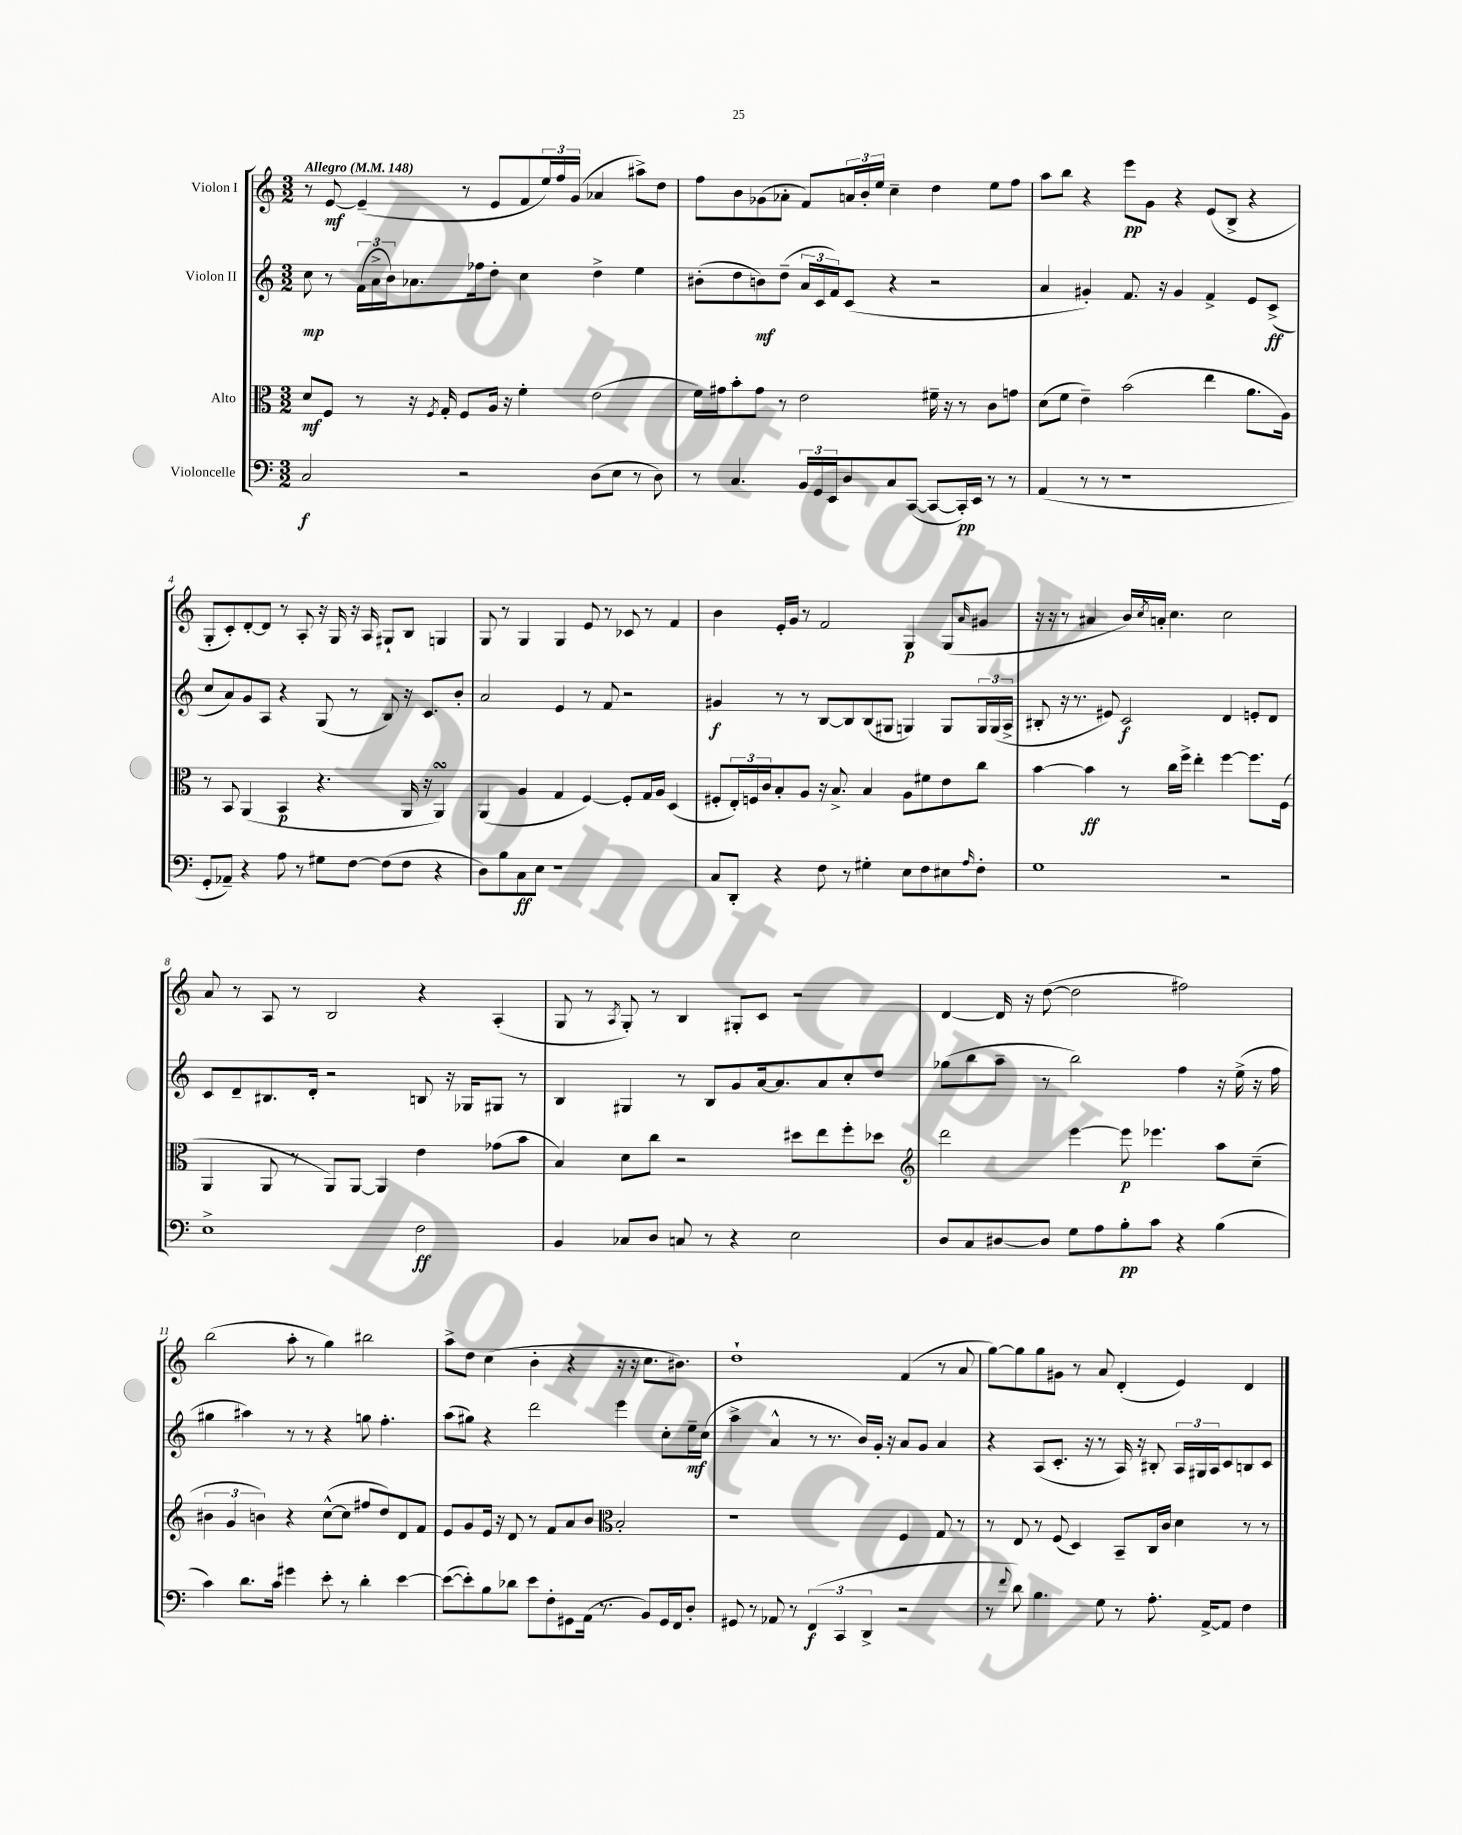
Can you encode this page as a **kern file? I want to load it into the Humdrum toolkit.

**kern	**dynam	**kern	**dynam	**kern	**dynam	**kern	**dynam
*part4	*part4	*part3	*part3	*part2	*part2	*part1	*part1
*staff4	*staff4	*staff3	*staff3	*staff2	*staff2	*staff1	*staff1
*I"Violoncelle	*	*I"Alto	*	*I"Violon II	*	*I"Violon I	*
*clefF4	*	*clefC3	*	*clefG2	*	*clefG2	*
*k[]	*	*k[]	*	*k[]	*	*k[]	*
*M3/2	*	*M3/2	*	*M3/2	*	*M3/2	*
*MM148	*	*MM148	*	*MM148	*	*MM148	*
=1	=1	=1	=1	=1	=1	=1	=1
!	!	!	!	!	!	!LO:TX:a:B:t=Allegro	!
2C/	f	8d/L	mf	8cc\	mp	8r	.
.	.	8F/J	.	8r	.	[8e/	mf
.	.	8r	.	(24f\LL	.	(4e~/]	.
.	.	.	.	24a^\	.	.	.
.	.	.	.	24b\J)	.	.	.
.	.	16r	.	8.a-X\	.	.	.
.	.	8qF/	.	.	.	.	.
.	.	16G'/	.	.	.	.	.
2r	.	8F/L	.	.	.	8r	.
.	.	.	.	16ff-X\k	.	.	.
.	.	16A/Jk	.	8dd'\J	.	8e/L	.
.	.	16r	.	.	.	.	.
.	.	4f'\	.	4cc\	.	8f/	.
.	.	.	.	.	.	24ee/L)	.
.	.	.	.	.	.	24ff/	.
.	.	.	.	.	.	(24g/JJ	.
(8D\L	.	(2e\	.	4dd^\	.	4a-X/	.
8E\J	.	.	.	.	.	.	.
8r	.	.	.	4ee\	.	8aa#X^\L)	.
8D\)	.	.	.	.	.	8dd\J	.
=2	=2	=2	=2	=2	=2	=2	=2
8r	.	16f\LL)	.	(8b#X'\L	.	8ff\L	.
.	.	16g#X\J	.	.	.	.	.
4.C/	.	8b'\	.	8dd\	.	8b\	.
.	.	8g#\J	.	8bn\)	mf	(8g-X\	.
.	.	8r	.	(8dd~\J	.	8a-X'\J	.
24BB/LL	.	2e\	.	24a/LL	.	8f/L)	.
24GG/	.	.	.	24c/	.	.	.
24EE/J	.	.	.	24f/J)	.	.	.
8D/	.	.	.	(8c/J	.	24an/L	.
.	.	.	.	.	.	24b'/	.
.	.	.	.	.	.	24ee/JJ	.
8C/	.	.	.	4r	.	4cc~\	.
([8CC/J	.	.	.	.	.	.	.
8CC/L_	.	16f#X~\	.	2r	.	4dd\	.
.	.	16r	.	.	.	.	.
16CC'/L])	pp	8r	.	.	.	.	.
16EE/JJ	.	.	.	.	.	.	.
8r	.	8c\L	.	.	.	8ee\L	.
8r	.	8gn\J	.	.	.	8ff\J	.
=3	=3	=3	=3	=3	=3	=3	=3
(4AA/	.	(8d\L	.	4a/	.	8aa\L	.
.	.	8f\J	.	.	.	8bb\J	.
8r	.	4e~\)	.	4g#X'/)	.	4r	.
8r	.	.	.	.	.	.	.
1r	.	(2b\	.	8.f/	.	8eee\L	pp
.	.	.	.	.	.	8g\J	.
.	.	.	.	16r	.	.	.
.	.	.	.	4g#/	.	4r	.
.	.	4ee\	.	4f^/	.	(8e/L	.
.	.	.	.	.	.	8B^/J	.
.	.	8.a\L	.	8e/L	.	4r	.
.	.	.	.	(8c^/J	ff	.	.
.	.	16A\Jk)	.	.	.	.	.
!!LO:LB:g=z
=4	=4	=4	=4	=4	=4	=4	=4
8GG'/L	.	8r	.	8cc/L	.	8G'/L	.
8AA-X~/J)	.	8BB/	.	8a/)	.	8c'/)	.
4r	.	(4AA/	.	8g/	.	[8d'/	.
.	.	.	.	8A/J	.	8d/J]	.
8A\	.	4BB/	p	4r	.	8r	.
8r	.	.	.	.	.	8A'/	.
8G#X\L	.	4.r	.	(8G/	.	16r	.
.	.	.	.	.	.	16G/	.
[8F\J	.	.	.	8r	.	16r	.
.	.	.	.	.	.	16A/	.
(8F\L]	.	.	.	8B/)	.	8G#X`/L	.
8F\J	.	16AA/	.	16r	.	8B/J	.
.	.	16r	.	8.c/L	.	.	.
4r	.	4AAsSSS/)	.	.	.	4Gn/	.
.	.	.	.	8b'/J	.	.	.
=5	=5	=5	=5	=5	=5	=5	=5
8D\L)	.	(4AA/	.	2a/	.	8G/	.
8B\	.	.	.	.	.	8r	.
8C\	ff	4A/	.	.	.	4G/	.
8E\J	.	.	.	.	.	.	.
1r	.	4G/	.	4e/	.	4G/	.
.	.	[4F/)	.	8r	.	8e/	.
.	.	.	.	8f/	.	8r	.
.	.	8F'/L]	.	2r	.	8c-X/	.
.	.	16G/L	.	.	.	8r	.
.	.	16A/JJ	.	.	.	.	.
.	.	(4D/	.	.	.	4f/	.
=6	=6	=6	=6	=6	=6	=6	=6
8C/L	.	8F#X'/L	.	4g#X/	f	4b\	.
8DD'/J	.	24E'/L)	.	.	.	.	.
.	.	24Fn/	.	.	.	.	.
.	.	24c/J	.	.	.	.	.
4r	.	8B'/	.	8r	.	16e'/LL	.
.	.	.	.	.	.	16g/JJ	.
.	.	8A/J	.	8r	.	8r	.
8F\	.	16r	.	[8B/L	.	2f/	.
.	.	8.B^/	.	.	.	.	.
8r	.	.	.	8B/]	.	.	.
4G#X'\	.	4B/	.	(8B/	.	.	.
.	.	.	.	8G#X/J	.	.	.
8E\L	.	8A\L	.	4Gn/)	.	4G/	p
8F\	.	8f#X\	.	.	.	.	.
8E#X\	.	8e\	.	8G/L	.	(8G/L	.
16qqA/	.	.	.	.	.	16qqa/	.
8F'\J	.	8cc\J	.	24G/L	.	8g#X/J	.
.	.	.	.	(24G/	.	.	.
.	.	.	.	24A^/JJ	.	.	.
=7	=7	=7	=7	=7	=7	=7	=7
1G	.	[4b\	.	8B#X'/	.	16r	.
.	.	.	.	.	.	16r	.
.	.	.	.	16r	.	8r	.
.	.	.	.	8.r	.	.	.
.	.	4b\]	ff	.	.	4a#X/	.
.	.	.	.	8e#X/)	.	.	.
.	.	8r	.	2c/	f	16b/LL)	.
.	.	.	.	.	.	8qcc/	.
.	.	.	.	.	.	16an'/JJ	.
.	.	16cc\LL	.	.	.	4.cc\	.
.	.	16ff^\JJ	.	.	.	.	.
.	.	4ee'\	.	.	.	.	.
2r	.	[4ff\	.	4d/	.	2cc\	.
.	.	8.ff\L]	.	8en'/L	.	.	.
.	.	.	.	8d/J	.	.	.
.	.	(16F\Jk	.	.	.	.	.
!!LO:LB:g=z
=8	=8	=8	=8	=8	=8	=8	=8
1E^	.	4AA/	.	8c/L	.	8a/	.
.	.	.	.	8d~/	.	8r	.
.	.	8AA/	.	8.B#X/	.	8A/	.
.	.	8r	.	.	.	8r	.
.	.	.	.	16d'/Jk	.	.	.
.	.	8AA/L)	.	2r	.	2B/	.
.	.	[8AA/J	.	.	.	.	.
.	.	4AA/]	.	.	.	.	.
2F\	ff	4e\	.	8Bn/	.	4r	.
.	.	.	.	16r	.	.	.
.	.	.	.	16G-X/KL	.	.	.
.	.	(8g-X\L	.	8G#X/J	.	(4A'/	.
.	.	8b\J	.	8r	.	.	.
=9	=9	=9	=9	=9	=9	=9	=9
4BB/	.	4B/)	.	4B/	.	8G/	.
.	.	.	.	.	.	8r	.
.	.	.	.	.	.	8qA/	.
8C-X/L	.	8d\L	.	4G#X/	.	8G'/)	.
8D/J	.	8cc\J	.	.	.	8r	.
8Cn/	.	2r	.	8r	.	4B/	.
8r	.	.	.	8B/L	.	.	.
4r	.	.	.	8g/	.	8G#X'/L	.
.	.	.	.	[16a/k	.	8c/J	.
.	.	.	.	8.a/]	.	.	.
2E\	.	8dd#X\L	.	.	.	2r	.
.	.	8ee\	.	8a/	.	.	.
.	.	8ff'\	.	8cc'/	.	.	.
.	.	8dd-X\J	.	8dd/J	.	.	.
=10	=10	=10	=10	=10	=10	=10	=10
*	*	*clefG2	*	*	*	*	*
8D/L	.	2ddd\	.	(8gg-X\L	.	[4d/	.
8C/	.	.	.	8bb\	.	.	.
[8D#X/	.	.	.	8aa~\J	.	16d/]	.
.	.	.	.	.	.	16r	.
8D#/J]	.	.	.	8r	.	([8dd\	.
8G\L	.	[4eee\	.	2bb\)	.	2dd\]	.
8A\	.	.	.	.	.	.	.
8B'\	pp	8eee\]	p	.	.	.	.
8c\J	.	4.eee-X\	.	.	.	.	.
4r	.	.	.	4ff\	.	2ff#X\)	.
(4B\	.	8aa\L	.	16r	.	.	.
.	.	.	.	(16ee^\	.	.	.
.	.	(8cc~\J	.	16r	.	.	.
.	.	.	.	16ff\	.	.	.
!!LO:LB:g=z
=11	=11	=11	=11	=11	=11	=11	=11
4c\)	.	6b#X\	.	4gg#X\	.	(2bb\	.
.	.	6g/	.	.	.	.	.
8.d\L	.	.	.	4aa#X\)	.	.	.
.	.	6bn\)	.	.	.	.	.
16c\Jk	.	.	.	.	.	.	.
4g#X\	.	4r	.	8r	.	8aa'\	.
.	.	.	.	8r	.	8r	.
8e'\	.	([8cc^^\L	.	4r	.	4gg\)	.
8r	.	8cc\J]	.	.	.	.	.
4d'\	.	8ff#X/L	.	8ggn\	.	2bb#X\	.
.	.	8dd/)	.	4.ff'\	.	.	.
[4e\	.	8d/	.	.	.	.	.
.	.	8f/J	.	.	.	.	.
=12	=12	=12	=12	=12	=12	=12	=12
(8e\L_	.	8e/L	.	(8aa\L	.	8aa^\L	.
8e'\])	.	8g/	.	8gg#X\J)	.	8dd\J	.
8B\	.	16e/Jk	.	4r	.	(4cc\	.
.	.	16r	.	.	.	.	.
8d-X\J	.	8d/	.	.	.	.	.
8e\L	.	8r	.	2ddd\	.	4b'\	.
8F'\	.	8f/L	.	.	.	.	.
8GG#X\	.	8a/	.	.	.	4r	.
(16AA\Jk	.	8b/J	.	.	.	.	.
8.r	.	.	.	.	.	.	.
*	*	*clefC3	*	*	*	*	*
.	.	2B'/	.	4eee\	.	16r	.
.	.	.	.	.	.	16r	.
8BB/L)	.	.	.	.	.	8.cc\L	.
16GG#/L	.	.	.	8cc'\L	.	.	.
16FF/J	.	.	.	.	.	8.b#X\J)	.
8D'/J	.	.	.	16ee~\L	mf	.	.
.	.	.	.	(16cc\JJ	.	.	.
=13	=13	=13	=13	=13	=13	=13	=13
8GG#X/	.	1r	.	4aa^\	.	1dd`	.
8r	.	.	.	.	.	.	.
8AA-X/	.	.	.	4a^^/	.	.	.
8r	.	.	.	.	.	.	.
(6FF/	f	.	.	8r	.	.	.
.	.	.	.	8.r	.	.	.
6CC/	.	.	.	.	.	.	.
.	.	.	.	16b/LL)	.	.	.
6DD^/	.	.	.	.	.	.	.
.	.	.	.	16g'/JJ	.	.	.
.	.	.	.	16r	.	.	.
2r	.	4F/	.	8a/L	.	(4f/	.
.	.	.	.	8g/J	.	.	.
.	.	8G/	.	4a/	.	8r	.
.	.	8r	.	.	.	8a/	.
=14	=14	=14	=14	=14	=14	=14	=14
8r	.	8r	.	4r	.	[8gg\L)	.
8qqf/	.	.	.	.	.	.	.
8d\)	.	8E/	.	.	.	8gg\]	.
4.B\	.	8r	.	(8A/L	.	8gg\	.
.	.	(8F/	.	8.c'/J	.	8g#X\J	.
.	.	4D/)	.	.	.	8r	.
.	.	.	.	16r	.	.	.
8G\	.	.	.	8r	.	8a/	.
8r	.	8BB~/L	.	16A/)	.	(4d'/	.
.	.	.	.	16r	.	.	.
8.A'\	.	16C/L	.	8B#X'/	.	.	.
.	.	16c/JJ	.	.	.	.	.
.	.	4d\	.	24A/LL	.	4e/)	.
.	.	.	.	24G#X/	.	.	.
[16AA^/KL	.	.	.	.	.	.	.
.	.	.	.	24A/J	.	.	.
8AA/J]	.	.	.	8c/	.	.	.
4F\	.	8r	.	8Bn/	.	4d/	.
.	.	8r	.	8c/J	.	.	.
==	==	==	==	==	==	==	==
*-	*-	*-	*-	*-	*-	*-	*-
